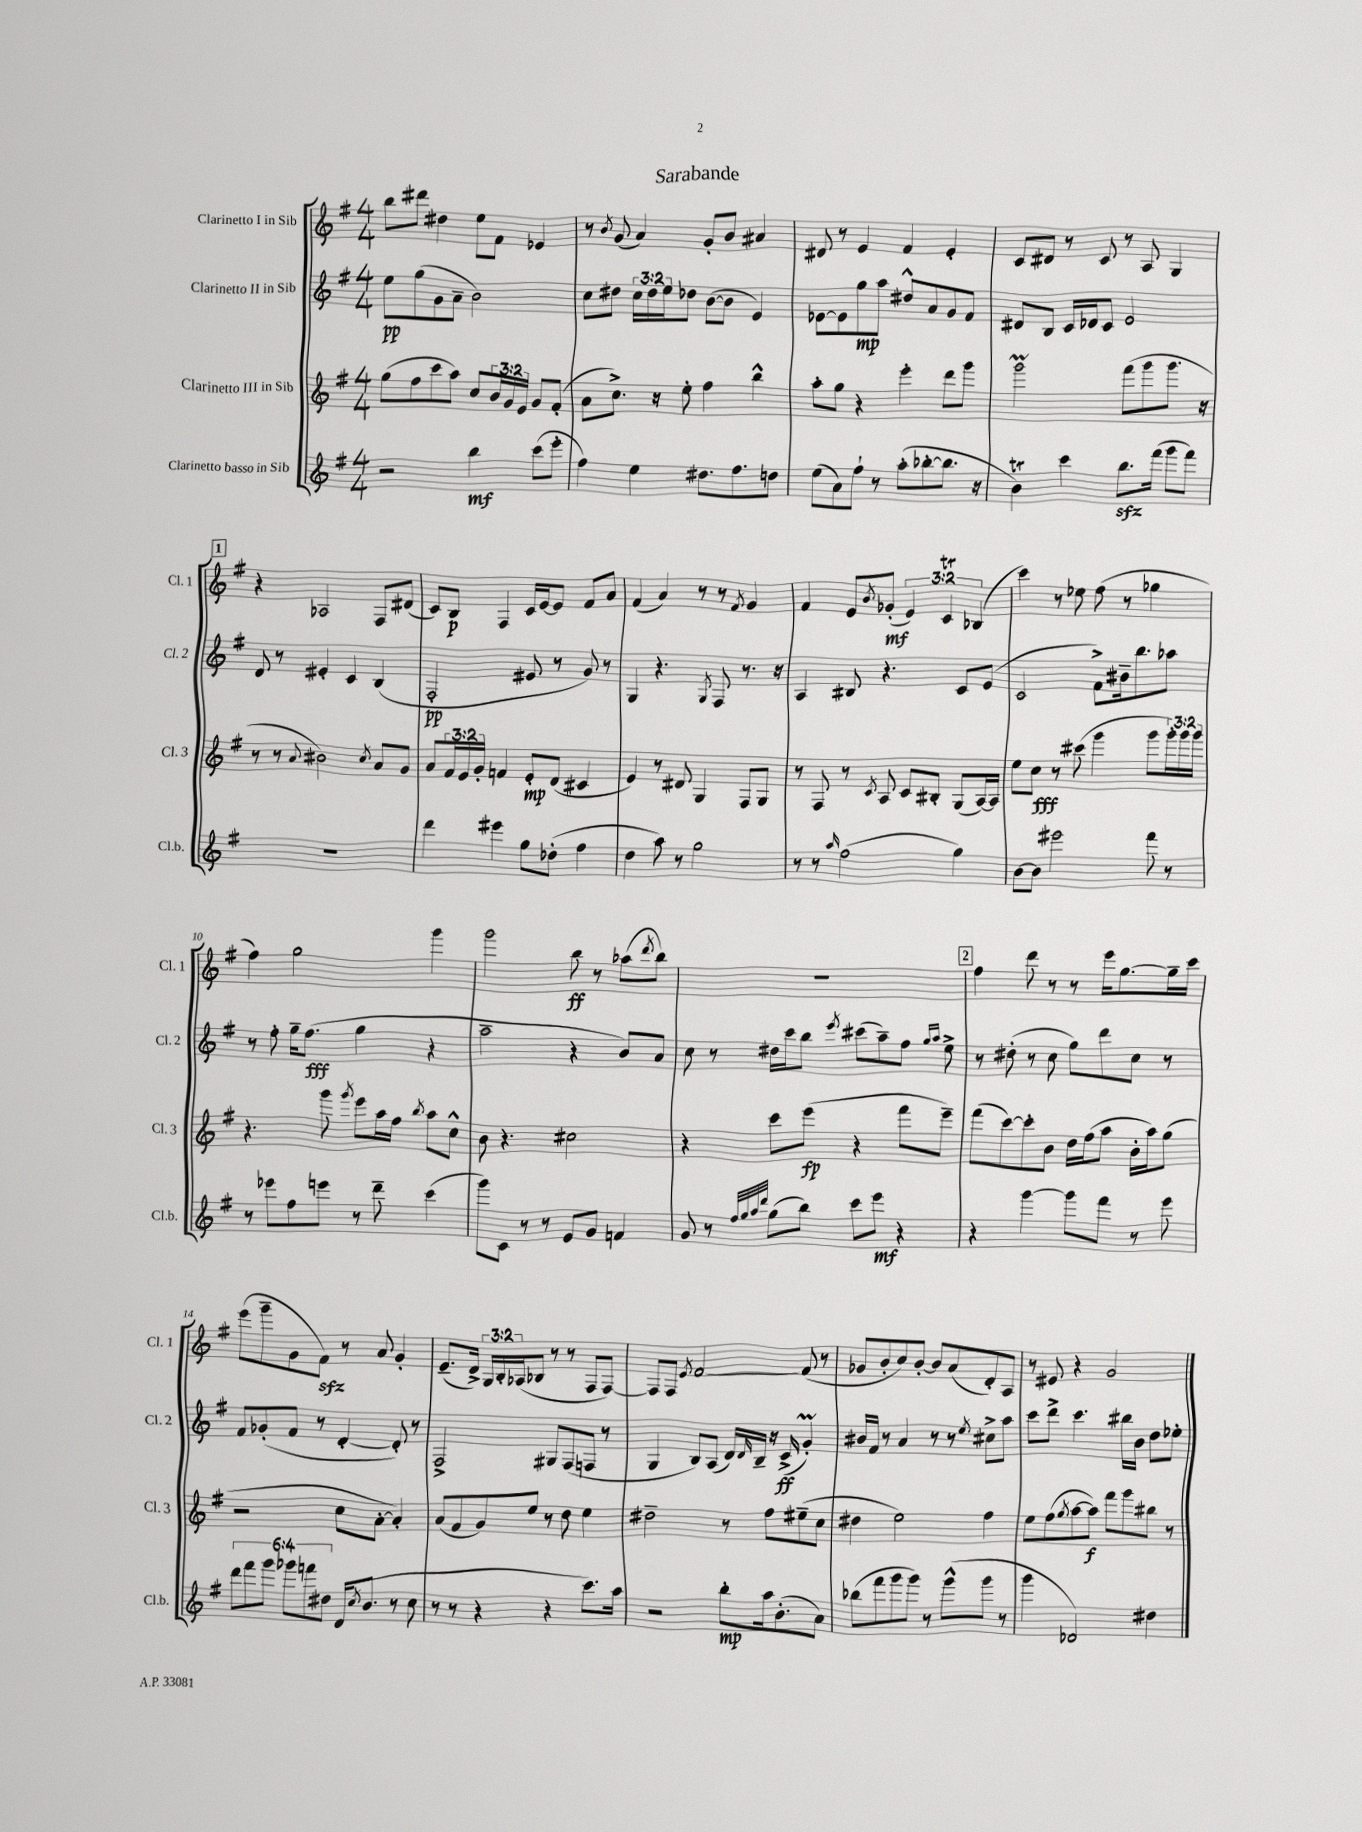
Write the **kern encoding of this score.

**kern	**kern	**kern	**kern
*staff4	*staff3	*staff2	*staff1
*clefG2	*clefG2	*clefG2	*clefG2
*k[f#]	*k[f#]	*k[f#]	*k[f#]
*M4/4	*M4/4	*M4/4	*M4/4
2r	(8gg\L	8ee\L	8bb\L
.	8ff#\	(8gg\	8ddd#\J
.	8ccc\	8g\	4dd#\
.	8aa\J)	8a~\J	.
4bb\	8cc/L	2b\)	8ee\L
.	24b/L	.	8f#\J
.	24g/	.	.
.	24e/JJ	.	.
(8ccc\L	8g/L	.	4e-/
8eee'\J	(8f#'/J	.	.
=	=	=	=
4ff#\)	8a\L	8cc\L	8r
.	.	.	8qb/
.	8.cc^\J)	8dd#\J	(8g/
4ee\	.	24cc\LL	4a/)
.	.	24dd#\	.
.	16r	.	.
.	.	24ee\J	.
.	8ee'\	8dd-\J	.
8.dd#\L	4ff#\	([8b\L	8g'/L
.	.	8b\]J	8b/J
8.ff#\	.	.	.
.	4bb^^\	4e/)	4a#/
8dd\J	.	.	.
=	=	=	=
(8ee\L	8aa'\L	[8e-\L	8d#/
8a\)	8gg\J	8e-\]	8r
8ff#`\J	4r	8gg\	4e/
8r	.	8aa\J	.
(8aa'\L	4eee'\	8dd#^^/L	4f#/
[8bb-'\	.	8a/	.
8.bb-\]J	8ddd\L	8g/	4e'/
.	8ggg\J	8f#/J	.
16r	.	.	.
=	=	=	=
4b\)	2ggg\	8d#/L	8c/L
.	.	8B/J	8d#/J
4ccc\	.	16c/LL	8r
.	.	16d-/J	.
.	.	8c/J	8c/
8.bb\L	(8fff#\L	2e/	8r
.	8ggg\	.	8A/
(16fff#\Jk	.	.	.
8ggg\L	8.ggg\J	.	4G/
8fff#\J)	.	.	.
.	16r	.	.
=	=	=	=
1r	8r	8d/	4r
.	8r	8r	.
.	8qqa/	.	.
.	2b#\)	4e#'/	2A-/
.	.	4c/	.
.	8qcc/	.	.
.	8a/L	(4B/	8F#/L
.	8g/J	.	(8d#/J
=	=	=	=
4ddd\	8a/L	2F#'/	8c/L)
.	24f#/L	.	8B/J
.	24e/	.	.
.	24g'/JJ	.	.
4eee#\	4f/	.	4F#/
8gg\L	8e'/L	8e#/	16c/LL
.	.	.	[16e/J
(8dd-'\J	(8d/J	8r	8e/]J
4ff#\	4c#/	8g/)	8f#/L
.	.	8r	8a/J
=	=	=	=
4dd\	4e/)	4G/	(4f#/
8aa\)	8r	4.r	4a/)
8r	8d#/	.	.
2gg\	4G/	.	8r
.	.	8qG/	.
.	.	8F#/	8r
.	.	.	8qf#/
.	8F#/L	8.r	4g/
.	8G/J	.	.
.	.	16r	.
=	=	=	=
8r	8r	4A/	4f#/
8r	8F#/	.	.
16qqaa/	.	.	.
(2ff#\	8r	8B#/	8e/L
.	8qc/	.	8qb/
.	8A/	4.r	(8g-'/J
.	8c/L	.	6e/)
.	8B#'/J	.	.
.	.	.	6c/
4gg\)	(8G/L	8c/L	.
.	.	.	(6B-/
.	[16A/L)	(8e/J	.
.	16A/]JJ	.	.
=	=	=	=
[8b\L	8ee\L	2c/	4ccc\)
8b\]J	8cc\J	.	.
2eee#\	8r	.	8r
.	(8ccc#\	.	8ee-\
.	4ggg\	8f#^\L)	(8ff#\
.	.	16b#~\k	8r
.	.	8.bb\	.
8fff#\	8ggg\L	.	4gg-\
8r	24ggg'\L)	8aa-\J	.
.	24ggg\	.	.
.	24ggg\JJ	.	.
=	=	=	=
8r	4.r	8r	4ff#\)
8eee-\L	.	8ff#'\	.
8ff#\	.	16gg~\LK	2gg\
.	.	(8.ff#\J	.
8eee\J	8ggg\	.	.
.	8qggg/	.	.
8r	8eee\L	4gg\	.
8ddd~\	16aa\L	.	.
.	16ff#\JJ	.	.
.	8qbb/	.	.
(4ccc\	8aa\L	4r	4ggg\
.	8cc^^\J	.	.
=	=	=	=
8ggg\L)	8b\	2aa~\	2ggg\
8c\J	4.r	.	.
8r	.	.	.
8r	.	.	.
8e/L	2cc#\	4r	8bb\
8g/J	.	.	8r
4f/	.	8b/L)	(8aa-\L
.	.	.	8qddd/
.	.	8a/J	8bb\J)
=	=	=	=
8g/	4r	8cc\	1r
8r	.	8r	.
32qqff#/LLL	.	.	.
32qqgg/	.	.	.
32qqaa/	.	.	.
32qqddd/JJJ	.	.	.
(8gg\L	8ccc\L	16dd#\LL	.
.	.	16ccc\J	.
8bb\J)	(8eee\J	8bb\J	.
.	.	8qeee/	.
8ccc\L	4r	(8ccc#\L	.
8eee\J	.	8aa~\)	.
4r	8fff#\L	8ff#\J	.
.	.	16qqgg/LL	.
.	.	16qqaa/JJ	.
.	8eee~\J)	8ee^\	.
=	=	=	=
4r	(8fff#\L	8r	4ff#\
.	[8ccc\)	(8dd#'\	.
[4ggg\	8ccc'\]	8r	8ddd\
.	8b\J	8cc\	8r
8ggg\]L	16dd\LL	8gg\L)	8r
.	(16ff#\J	.	.
8fff#\J	8aa\J	8ddd\	16eee\LK
.	.	.	[8.gg\
8r	16b'\LL	8cc\J	.
.	16aa\J)	.	.
8eee\	(8gg\J	8r	16gg~\]L
.	.	.	16ccc\JJ
=	=	=	=
12ddd\L	2r	8f#/L	(8eee\L
12fff#\	.	.	.
.	.	(8g-'/	8ggg~\
12ggg\J	.	.	.
12ggg-\L	.	8f#/J	8g\
12fff\	.	.	.
.	.	8r	8f#\J)
12dd#\J	.	.	.
(16d/LK	8cc\L	[4d'/	8r
8qcc/	.	.	.
8.b/J	.	.	.
.	[8a'\J	.	8a/
8r	4a'/])	8d'/])	4g'/
8cc\	.	8r	.
=	=	=	=
8r	(8a/L	2F#^/	(8.e~/L
8r	8f#/	.	.
.	.	.	16d^/Jk)
4r	8g/)	.	24G/LL
.	.	.	24B'/
.	.	.	(24A-/J
.	8ee/J	.	8B-/J
4r	8r	8G#/L	8r
.	8dd\	(8F#/	8r
8.ccc\L)	4ee\	8F/J	8F#/L
.	.	8r	[8F#/J)
16aa\Jk	.	.	.
=	=	=	=
2r	2dd#~\	4G/	8F#/]L
.	.	.	8F#/J
.	.	.	8qe/
.	.	8B/L)	[2f#/
.	.	(8A/J	.
8bb'\L	8r	16d/LL)	.
.	.	16qqd/	.
.	.	16B~/JJ	.
16aa\k	8ff#\L	16r	.
(8.b'\	.	(16c^/	.
.	(8ee#~\	4g'/)	(8f#/]
8a\J)	8cc\J	.	8r
=	=	=	=
(8bb-\L	4dd#\	16b#/LL	8g-/L
.	.	16f#/JJ	.
8fff#\	.	8r	8b'/
8ggg\	2ee\)	4a/	8cc/)
8ggg\J)	.	.	[8b'/J
8r	.	8r	8b/]L
(8ggg^^\L	.	8r	(8a/
.	.	8qee/	.
8ggg\J	4ff#\	8cc#^\L	8d'/)
8r	.	8aa\J	8A/J
=	=	=	=
4ggg\	8ee\L	8ccc\L	8r
.	(8ff#\	8ddd^\J	8e#/
.	8qgg/	.	.
2d-/)	[8aa\	4.ccc\	4r
.	8aa\]J)	.	.
.	8fff#\L	.	2g/
.	8ggg\	16bb#\LL	.
.	.	16b\JJ	.
4dd#\	8bb#\J	8dd\L	.
.	8r	8ee-'\J	.
==	==	==	==
*-	*-	*-	*-
